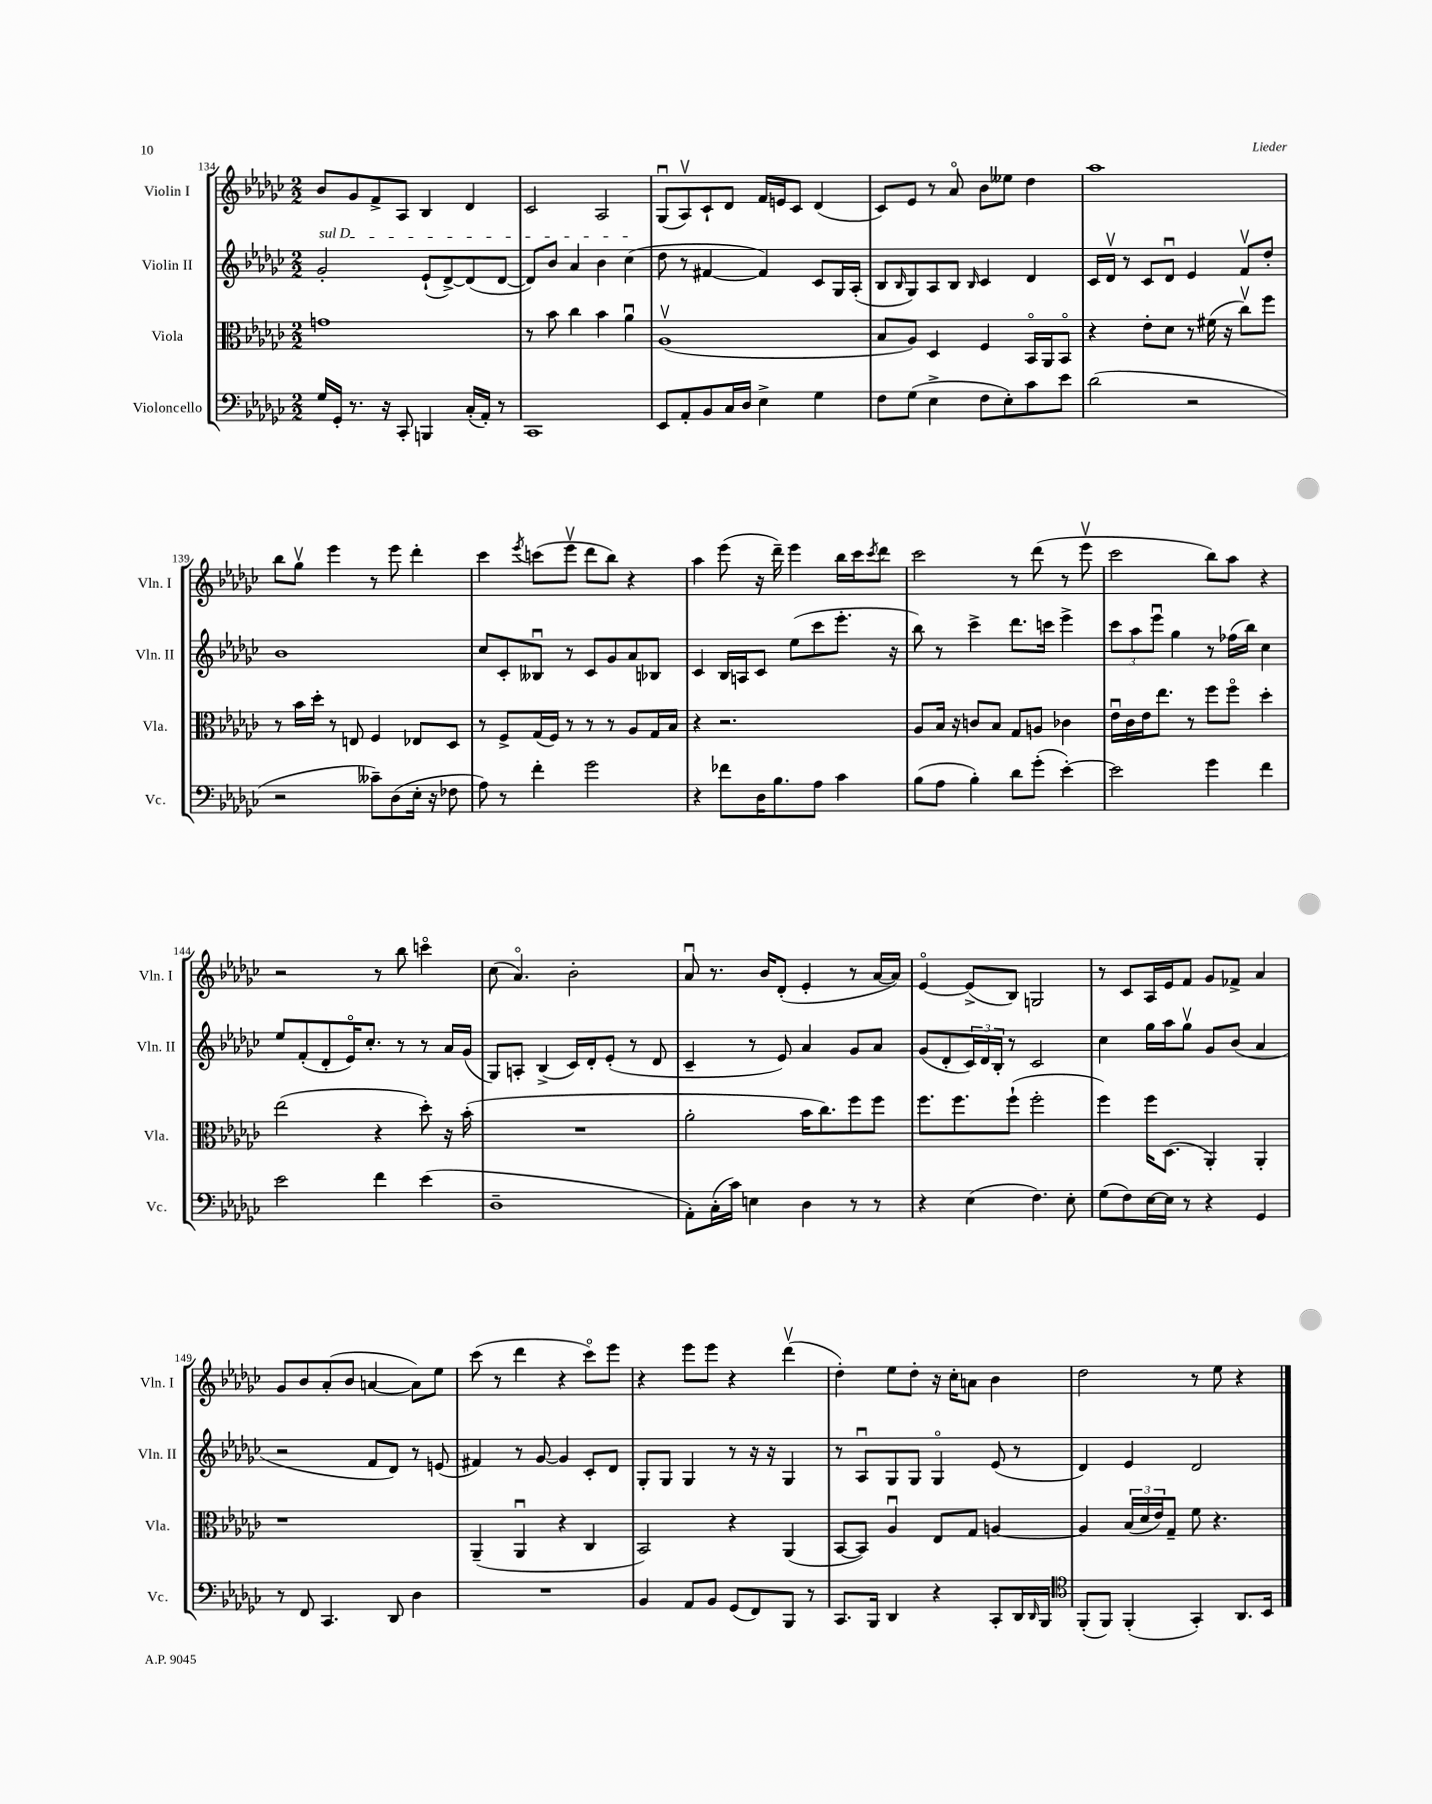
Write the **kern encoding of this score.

**kern	**kern	**kern	**kern
*part4	*part3	*part2	*part1
*staff4	*staff3	*staff2	*staff1
*I"Violoncello	*I"Viola	*I"Violin II	*I"Violin I
*I'Vc.	*I'Vla.	*I'Vln. II	*I'Vln. I
*clefF4	*clefC3	*clefG2	*clefG2
*k[b-e-a-d-g-c-]	*k[b-e-a-d-g-c-]	*k[b-e-a-d-g-c-]	*k[b-e-a-d-g-c-]
*M2/2	*M2/2	*M2/2	*M2/2
=134	=134	=134	=134
!	!	!LO:TX:a:i:t=sul D	!
16G-/LL	1gn	2g-'/	8b-/L
16GG-'/JJ	.	.	.
8.r	.	.	8g-/
.	.	.	8f^/
16r	.	.	.
8CC-'/	.	.	8A-/J
4BBBn/	.	(8e-`/L	4B-/
.	.	[8d-^/)	.
(16C-'/LL	.	(8d-/]	4d-/
16AA-'/JJ)	.	.	.
8r	.	[8d-/J	.
=135	=135	=135	=135
1CC-	8r	8d-/L])	2c-/
.	8b-\	8b-/J	.
.	4cc-\	4a-/	.
.	4b-\	4b-\	2A-/
.	4a-u\	(4cc-\	.
=136	=136	=136	=136
8EE-/L	(1A-v	8dd-\	(8G-u/L
8AA-'/	.	8r	8A-v/)
8BB-/	.	[4f#X/	8c-`/
16C-/L	.	.	8d-/J
16D-/JJ	.	.	.
4E-^\	.	4f#/])	16f/LL
.	.	.	16en/J
.	.	.	8c-/J
4G-\	.	8c-/L	(4d-/
.	.	16G-/L	.
.	.	(16A-'/JJ	.
=137	=137	=137	=137
8F\L	8B-/L	8B-/L	8c-/L)
.	.	16qqB-/	.
(8G-\J	8A-/J)	8G-/)	8e-/J
4E-^\	4D-/	8A-/	8r
.	.	8B-/J	8a-/
.	.	16qqB-/	.
8F\L	4F/	4c-/	8b-\L
8E-'\)	.	.	8ee--X\J
8c-\	16BB-/LL	4d-/	4dd-\
.	16AA-/J	.	.
8e-\J	8BB-/J	.	.
=138	=138	=138	=138
(2d-\	4r	16c-/LL	1aa-
.	.	16d-v/JJ	.
.	.	8r	.
.	8e-'\L	8c-/L	.
.	8d-\J	8d-u/J	.
2r	8r	4e-/	.
.	(16f#X\	.	.
.	16r	.	.
.	8cc-v\L)	8fv/L	.
.	8ff\J	8dd-'/J	.
!!LO:LB:g=z
=139	=139	=139	=139
2r	8r	1b-	8bb-\L
.	16b-\LL	.	8gg-v\J
.	16dd-'\JJ	.	.
.	8r	.	4eee-\
.	8En/	.	.
8c--X~\L)	4F/	.	8r
(8D-\	.	.	8eee-\
16E-'\Jk	8E-X/L	.	4ddd-'\
16r	.	.	.
8F-X\	8D-/J	.	.
=140	=140	=140	=140
8A-\)	8r	8cc-/L	4ccc-\
8r	8F^/L	8c-'/	.
.	.	.	8qeee-/
4f'\	(16G-/L	8B--Xu/J	(8cccn\L
.	16F/JJ)	.	.
.	8r	8r	8eee-v\J
2g-\	8r	8c-/L	8ddd-\L
.	8r	8g-/	8bb-\J)
.	8A-/L	8a-/	4r
.	16G-/L	8B-X/J	.
.	16B-/JJ	.	.
=141	=141	=141	=141
4r	4r	4c-/	4aa-\
8f-X\L	2.r	16B-/LL	(8eee-\
.	.	16An/J	.
16D-\K	.	8c-/J	16r
8.B-\	.	.	16ddd-~\)
.	.	(8ee-\L	4eee-\
8A-\J	.	8ccc-\	.
4c-\	.	8.eee-'\J	16bb-\LL
.	.	.	16ccc-\J
.	.	.	8qccc-/
.	.	.	8ddd-\J
.	.	16r	.
=142	=142	=142	=142
(8B-\L	8A-/L	8bb-\)	2ccc-\
8A-\J	16B-/Jk	8r	.
.	16r	.	.
4B-'\)	8cn/L	4ccc-^\	.
.	8B-/J	.	.
8d-\L	8G-/L	8.ddd-\L	8r
(8g-'\J	8An/J	.	(8ddd-\
.	.	16cccn\Jk	.
[4e-'\)	4c-X\	4eee-^\	8r
.	.	.	8eee-v\
=143	=143	=143	=143
2e-\]	16e-u\LL	12ccc-\L	2ccc-\
.	16c-\	.	.
.	.	12aa-\	.
.	16e-\J	.	.
.	.	12eee-u\J	.
.	8.ee-\J	.	.
.	.	4gg-\	.
.	8r	.	.
4g-\	8ff\L	8r	8bb-\L)
.	8ff\J	(16ff-X\LL	8aa-\J
.	.	16bb-\JJ)	.
4f\	4dd-'\	4cc-\	4r
!!LO:LB:g=z
=144	=144	=144	=144
2e-\	(2ee-\	8ee-/L	2r
.	.	(8f'/	.
.	.	8d-'/	.
.	.	16e-/K)	.
.	.	8.cc-'/J	.
4f\	4r	.	8r
.	.	8r	8bb-\
(4e-\	8dd-'\)	8r	4cccn\
.	16r	16a-/LL	.
.	(16b-'\	(16g-/JJ	.
=145	=145	=145	=145
1D-~	1r	8G-/L)	(8cc-\
.	.	8An'/J	4.a-/)
.	.	(4B-^/	.
.	.	16c-/LL)	2b-'\
.	.	16d-'/J	.
.	.	(8e-'/J	.
.	.	8r	.
.	.	8d-/	.
=146	=146	=146	=146
8AA-'\L)	2a-'\	4c-~/	8a-u/
(16C-'\L	.	.	8.r
16c-\JJ)	.	.	.
4En\	.	8r	.
.	.	.	16b-/KL
.	.	8e-/)	(8d-'/J
4D-\	16b-\KL	4a-/	4e-'/
.	8.cc-\)	.	.
8r	8ff\	8g-/L	8r
8r	8ff\J	8a-/J	[16a-/LL
.	.	.	16a-/JJ])
=147	=147	=147	=147
4r	8.ff\L	(8g-/L	[4e-/
.	.	8d-'/	.
.	8.ff\	.	.
(4E-\	.	24c-/L)	(8e-^/L]
.	.	24d-/	.
.	.	24B-'/JJ	.
.	(8ff`\J	8r	8B-/J)
4.F\)	2ff'\	2c-/	2Gn/
8E-'\	.	.	.
=148	=148	=148	=148
(8G-\L	4ff\)	4cc-\	8r
8F\)	.	.	8c-/L
[16E-\L	16ff\KL	16gg-\LL	16A-/L
16E-\JJ]	(8.D-\J	16aa-\J	16e-/J
8r	.	8gg-v\J	8f/J
4r	4AA-'/)	8g-/L	8g-/L
.	.	(8b-/J	8f-X^/J
4GG-/	4AA-'/	4a-/	4a-/
!!LO:LB:g=z
=149	=149	=149	=149
8r	1r	2r	8g-/L
8FF/	.	.	8b-/
4.CC-/	.	.	(8a-'/
.	.	.	8b-/J
.	.	8f/L	[4an/
8DD-/	.	8d-/J)	.
4D-\	.	8r	8a\L])
.	.	(8en/	8ee-\J
=150	=150	=150	=150
1r	(4AA-~/	4f#X/)	(8ccc-\
.	.	.	8r
.	4AA-u/	8r	4ddd-\
.	.	[8g-/	.
.	4r	4g-/]	4r
.	4C-/	8c-'/L	8ccc-\L)
.	.	8d-/J	8eee-\J
=151	=151	=151	=151
4BB-/	2BB-/)	8G-'/L	4r
.	.	8G-/J	.
8AA-/L	.	4G-/	8eee-\L
8BB-/J	.	.	8eee-\J
(8GG-/L	4r	8r	4r
8FF/)	.	16r	.
.	.	16r	.
8BBB-/J	(4AA-/	4G-/	(4ddd-v\
8r	.	.	.
=152	=152	=152	=152
8.CC-/L	[8BB-/L	8r	4dd-'\)
.	8BB-/J])	8A-u/L	.
16BBB-/Jk	.	.	.
4DD-/	4A-u/	8G-/	8ee-\L
.	.	8G-/J	8dd-'\J
4r	8E-/L	4G-/	16r
.	.	.	16cc-'\KL
.	8G-/J	.	8an\J
8CC-'/L	[4An/	(8e-/	4b-\
16DD-/L	.	8r	.
16qqDD-/	.	.	.
16BBB-/JJ	.	.	.
=153	=153	=153	=153
*clefC4	*	*	*
(8FF'/L	4A/]	4d-/)	2dd-\
8FF/J)	.	.	.
(4FF'/	(24B-/LL	4e-/	.
.	24d-/	.	.
.	24e-/J)	.	.
.	8G-~/J	.	.
4GG-'/)	8f\	2d-/	8r
.	4.r	.	8ee-\
8.AA-/L	.	.	4r
16BB-/Jk	.	.	.
==	==	==	==
*-	*-	*-	*-
